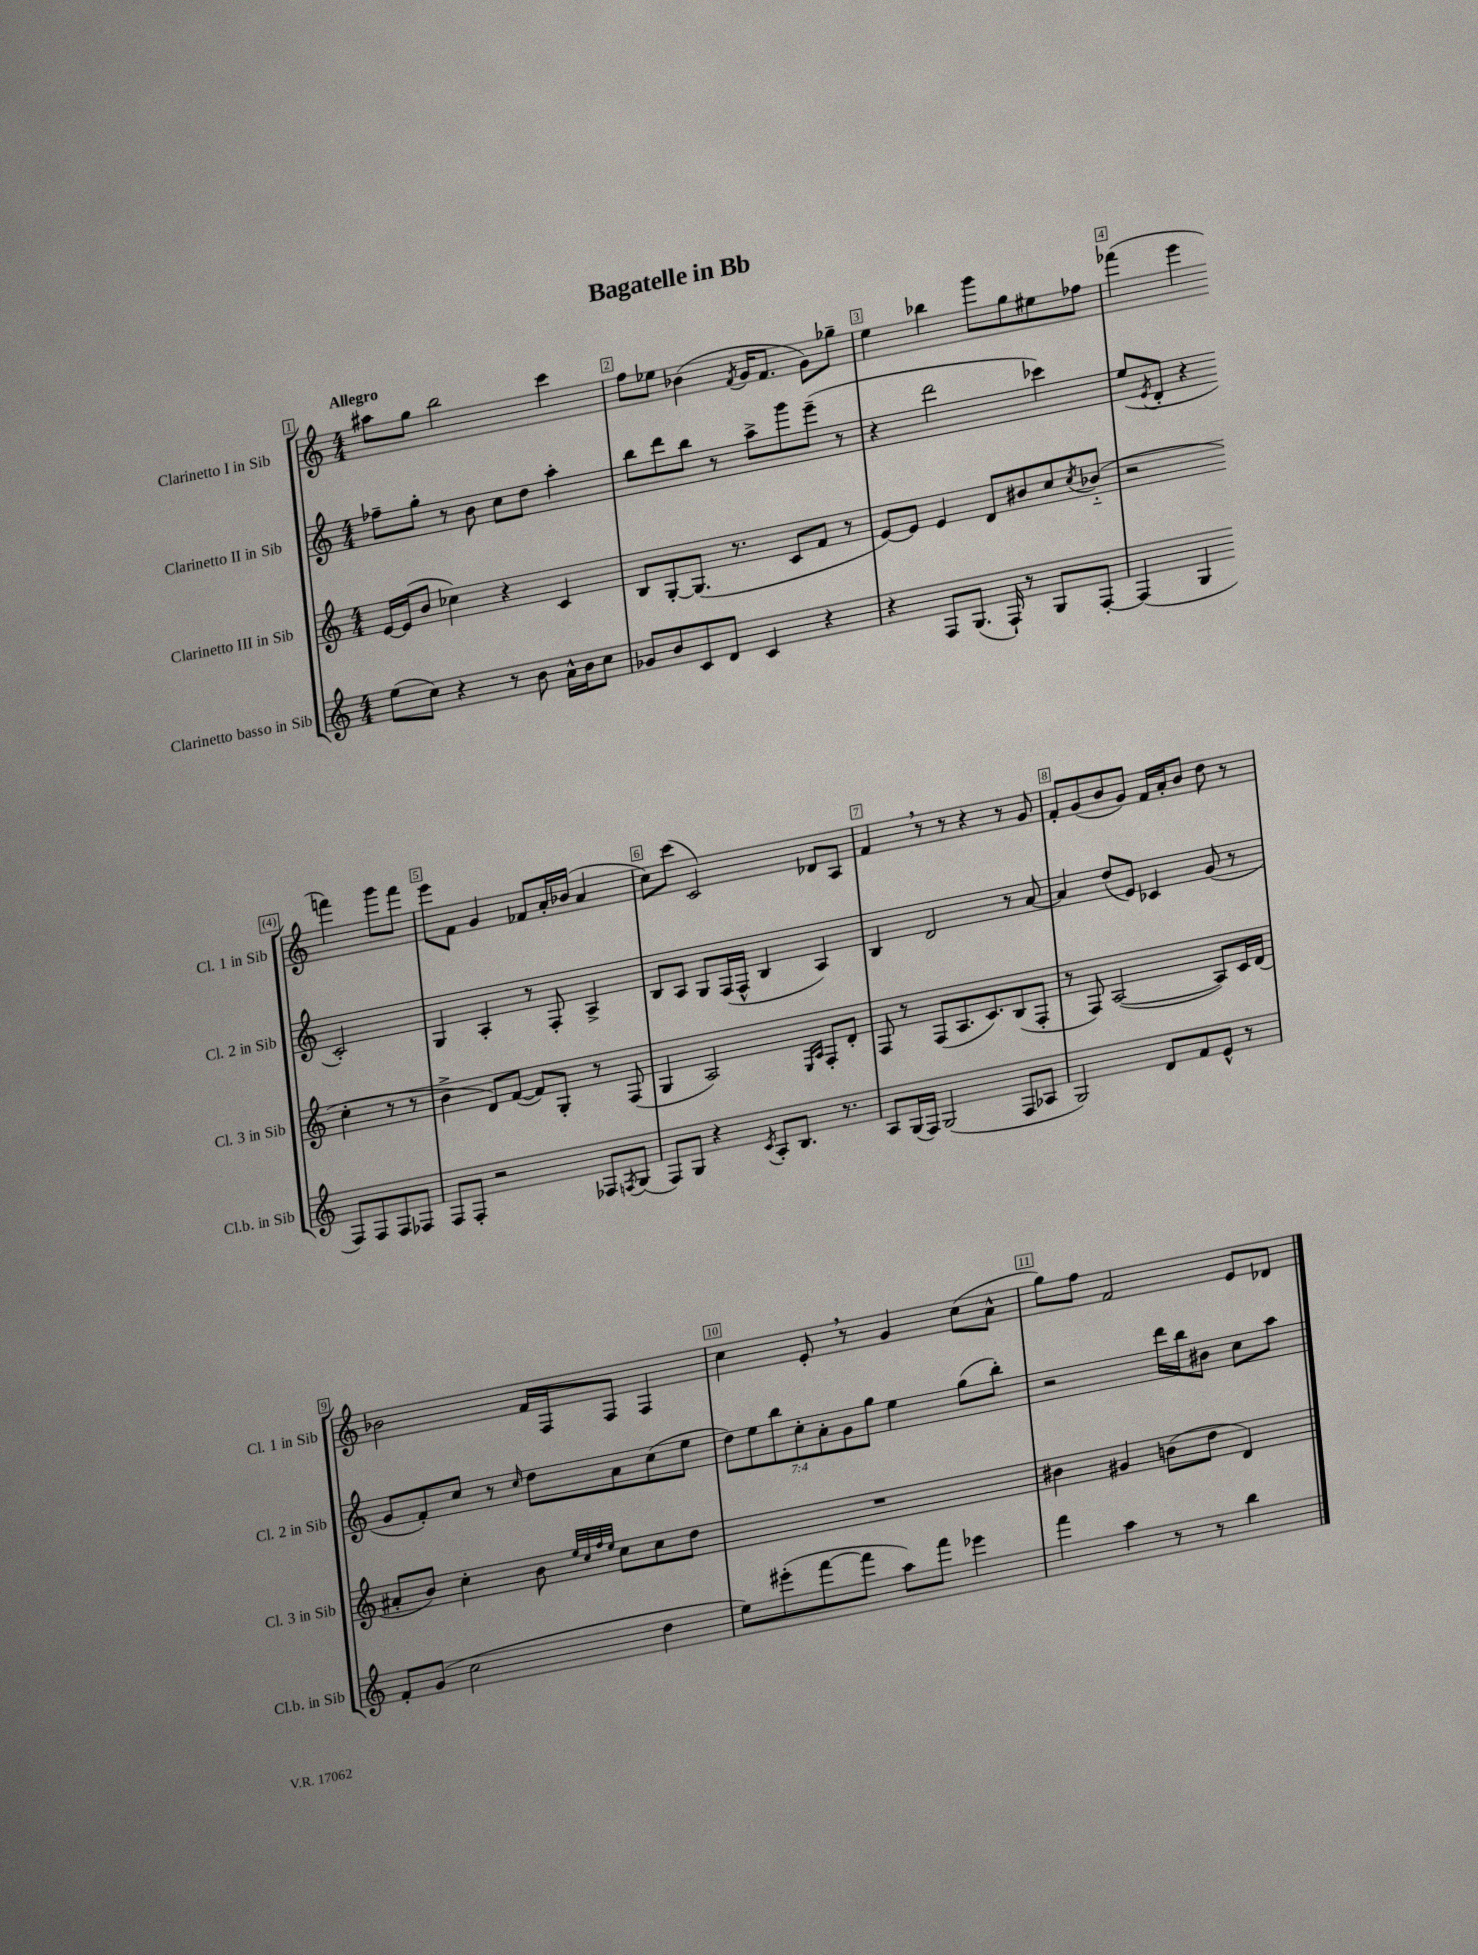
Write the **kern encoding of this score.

**kern	**kern	**kern	**kern
*part4	*part3	*part2	*part1
*staff4	*staff3	*staff2	*staff1
*I"Clarinetto basso in Sib	*I"Clarinetto III in Sib	*I"Clarinetto II in Sib	*I"Clarinetto I in Sib
*I'Cl.b. in Sib	*I'Cl. 3 in Sib	*I'Cl. 2 in Sib	*I'Cl. 1 in Sib
*clefG2	*clefG2	*clefG2	*clefG2
*k[]	*k[]	*k[]	*k[]
*M4/4	*M4/4	*M4/4	*M4/4
=1	=1	=1	=1
!	!	!	!LO:TX:a:B:t=Allegro
(8ee\L	[16e/LL	8ff-X~\L	8aa#X\L
.	(16e/J]	.	.
8cc\J)	8b/J	8gg'\J	8gg\J
4r	4cc-X\)	8r	2bb\
.	.	8b\	.
8r	4r	8cc\L	.
8b\	.	8dd\J	.
16a^^\LL	4c/	4aa'\	4ccc\
16b\J	.	.	.
8cc\J	.	.	.
=2	=2	=2	=2
8g-X/L	8B/L	8bb\L	8ff\L
8b/	[8G'/	8ddd\	8ee-X\J
8c/	(8.G/J]	8bb\J	(4b-X\
8d/J	.	8r	.
.	8.r	.	.
.	.	.	8qf/
4c/	.	8aa^\L	16g/KL
.	.	.	8.f/J
.	8c/L	8ggg\	.
4r	8f/J	(8eee~\J	8g\L)
.	8r	8r	8gg-X~\J
=3	=3	=3	=3
4r	[8e/L)	4r	4ee\
.	8e/J]	.	.
8F/L	4e/	2ddd\	4bb-X\
(8.G/J	.	.	.
.	8d/L	.	8ggg\L
16F`/)	.	.	.
8r	8b#X/	.	8gg\
8G/L	8cc/	4ccc-X\)	8ee#X\
.	8qcc/	.	.
[8F'/J	(8b-X/J	.	8ff-X\J
=4	=4	=4	=4
(4F/]	2r	(8ee/L	(4fff-X\
.	.	8qe/	.
.	.	8d'/J	.
4G/	.	4r	4eee\
8F/L)	4cc'\	2c'/)	4fffn\)
8F/	.	.	.
8F/	8r	.	8ggg\L
8F-X/J	8r	.	8fff\J
!!LO:LB:g=z
=5	=5	=5	=5
8F/L	4b^\	4G/	8eee\L
8F'/J	.	.	8f\J
2r	8d/L)	4A'/	4g/
.	([8f/J	.	.
.	8f/L])	8r	8f-X/L
.	8G'/J	8F'/	16a'/L
.	.	.	(16b-X/JJ
8F-X/L	8r	4A^/	4a/
8qFn/	.	.	.
(8G/J	(8F/	.	.
=6	=6	=6	=6
8F/L)	4G/	8B/L	8cc\L)
8G/J	.	8A/J	(8ccc\J
4r	2A/)	8G/L	2c/)
.	.	(16F/L	.
.	.	16F^^/JJ	.
8qc/	.	.	.
8A'/L	.	4B/	.
8.B/J	.	.	.
.	16qqE/LL	.	.
.	16qqA/JJ	.	.
.	8F'/L	4A/)	8d-X/L
8.r	.	.	.
.	8d'/J	.	8A/J
=7	=7	=7	=7
8A/L	8F/	4B/	4f,/
(16G/L	8r	.	.
16F/JJ)	.	.	.
(2G/	(8F/L	2d/	8r
.	8.A/	.	8r
.	.	.	4r
.	8.c/)	.	.
8F/L	(8B/	8r	8r
8A-X/J	8F'/J	[8a/	8g/
=8	=8	=8	=8
2G/)	8r	4a/]	8f'/L
.	8F/)	.	(8g/
.	([2A/	(8dd/L	8b/
.	.	8e/J)	8g/J)
8d/L	.	4c-X/	16f/LL
.	.	.	16a'/J
8f/	.	.	8b/J
8e^^/J	8A/L])	(8g/	8dd\
8r	16c/L	8r	8r
.	(16d/JJ	.	.
!!LO:LB:g=z
=9	=9	=9	=9
8f'/L	8a#X'/L	8g/L	2b-X\
(8g/J	8b/J)	8f'/)	.
2cc\	4cc'\	8cc/J	.
.	.	8r	.
.	.	16qqcc/	.
.	8b\	8dd\L	16f/LL
.	.	.	16F/J
.	32qqee/LLL	.	.
.	32qqcc/	.	.
.	32qqff/	.	.
.	32qqee/JJJ	.	.
.	8cc\L	8a\	8F/J
4dd\	8cc\	(8cc\	4F/
.	8dd\J	8ee\J	.
=10	=10	=10	=10
8ee\L)	1r	14dd\L)	4cc\
.	.	14ee\	.
(8eee#X'\	.	.	.
.	.	14bb\	.
.	.	14cc'\	.
[8fff\	.	.	8e',/
.	.	14a'\	.
.	.	14g\	.
8fff\J]	.	.	8r
.	.	14gg\J	.
8aa\L)	.	4ee\	4g/
8fff\J	.	.	.
4eee-X\	.	(8gg\L	(8cc\L
.	.	8bb'\J)	8a^^\J
=11	=11	=11	=11
4fff\	4b#X\	2r	8gg\L)
.	.	.	8ff\J
4aa\	4g#X/	.	2f/
8r	(8bn\L	16ddd\LL	.
.	.	16bb\J	.
8r	8dd\J	8b#X\J	.
4bb\	4d/)	8cc\L	8e/L
.	.	8aa\J	8d-X/J
==	==	==	==
*-	*-	*-	*-
